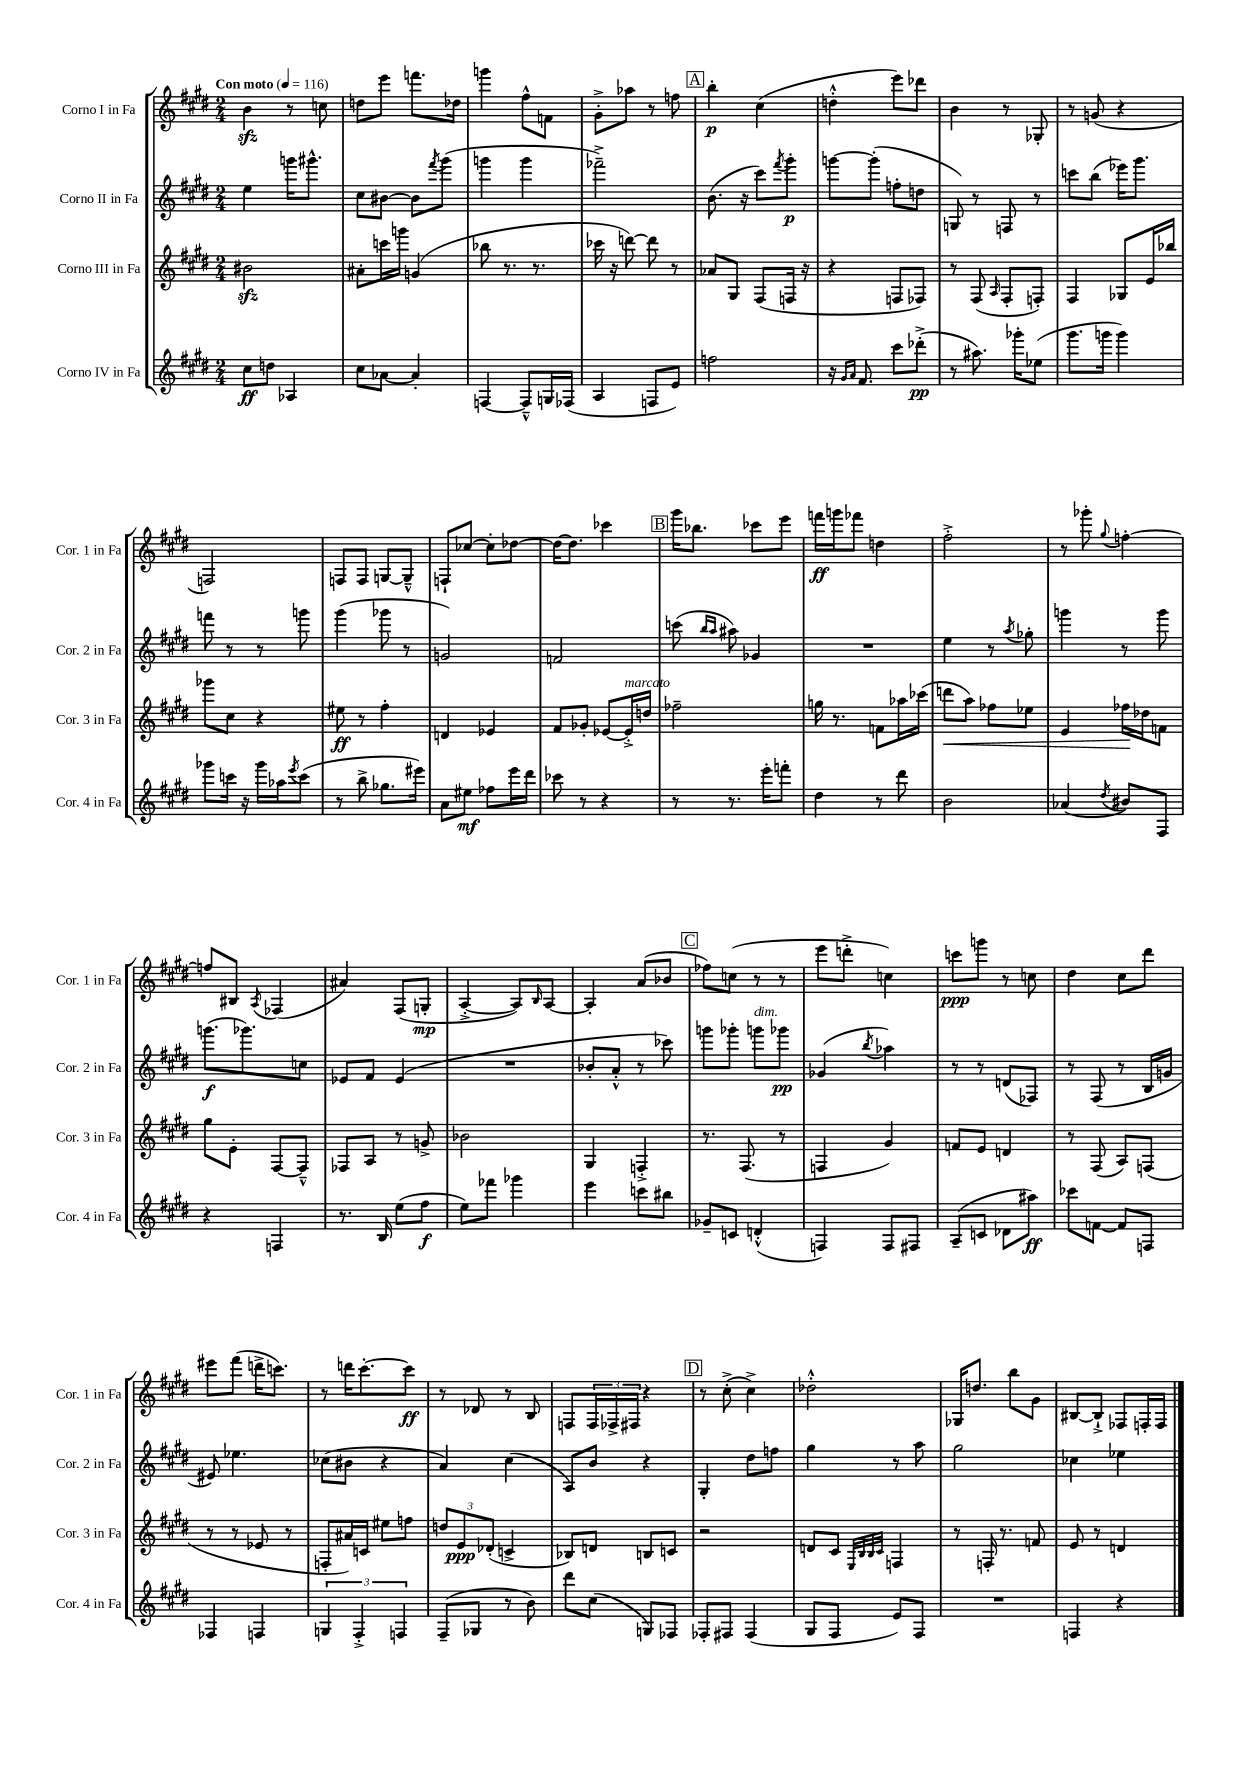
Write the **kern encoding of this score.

**kern	**kern	**kern	**kern
*staff4	*staff3	*staff2	*staff1
*clefG2	*clefG2	*clefG2	*clefG2
*k[f#c#g#d#]	*k[f#c#g#d#]	*k[f#c#g#d#]	*k[f#c#g#d#]
*M2/4	*M2/4	*M2/4	*M2/4
*MM116	*MM116	*MM116	*MM116
8cc#\L	2b#\	4ee\	4b\
8dd\J	.	.	.
4A-/	.	16ggg\LK	8r
.	.	8.ggg#^^\J	.
.	.	.	8cc\
=	=	=	=
8cc#\L	8a#'\L	8cc#\L	8dd\L
[8a-\J	16ccc\L	[8b#\J	8eee\J
.	16ggg\JJ	.	.
4a-'/]	(4g/	8b#\]L	8.fff\L
.	.	8qfff#/	.
.	.	(8ggg#\J	.
.	.	.	16dd-\Jk
=	=	=	=
[4F/	8bb-\	4ggg\	4ggg\
.	8.r	.	.
8F~^^/]L	.	4ggg\	8ff#^^\L
.	8.r	.	.
16G/L	.	.	8f\J
(16F-/JJ	.	.	.
=	=	=	=
4A/	16ccc-\	2fff-~^\)	8g#'^\L
.	16r	.	.
.	[8ddd\)	.	8aa-\J
8F/L	8ddd\]	.	8r
8e/J)	8r	.	8ff\
=	=	=	=
2ff\	8a-/L	(8.b\	4bb'\
.	8G#/J	.	.
.	.	16r	.
.	(8F#/L	8ccc#\L)	(4cc#\
.	.	8qfff#/	.
.	16F/Jk	8ggg#'\J	.
.	16r	.	.
=	=	=	=
16r	4r	[8ggg\L	4dd'^^\
16qqg#/LL	.	.	.
16qqa/JJ	.	.	.
8.f#/	.	.	.
.	.	(8ggg'\]J	.
8ccc#\L	8F/L	8ff'\L	8eee\L)
(8ddd-'^\J	8F-/J)	8dd\J	8ddd-\J
=	=	=	=
8r	8r	8G/)	4b\
8.aa#\)	(8F#/	8r	.
.	16qqA/	.	.
.	8F#'/L	8F/	8r
16ggg-'\LK	.	.	.
(8ee-\J	8F'/J)	8r	8G-'/
=	=	=	=
8.ggg#\L	4F#/	8ccc\L	8r
.	.	(8bb\J	(8g/
16ggg\Jk	.	.	.
4ggg\)	8G-/L	16eee-\LK)	4r
.	.	8.ggg#\J	.
.	16e/L	.	.
.	16bb-/JJ	.	.
=	=	=	=
8ggg-\L	8ggg-\L	8fff\	2F/)
16ccc\Jk	8cc#\J	8r	.
16r	.	.	.
16ggg-\LL	4r	8r	.
16aa-\J	.	.	.
8qeee/	.	.	.
(8ccc\J	.	8ggg\	.
=	=	=	=
8r	8ee#\	(4ggg#\	8F/L
8bb^\	8r	.	8F/J
8.gg-\L	4ff#'\	8ggg-\	[8G/L
.	.	8r	8G~^^/]J
16eee#\Jk)	.	.	.
=	=	=	=
8a\L	4d/	2g/)	8F`/L
8ee#\J	.	.	[8cc-/J
8ff-\L	4e-/	.	8cc-'\]L
16eee\L	.	.	[8dd-\J
16ddd#\JJ	.	.	.
=	=	=	=
8ccc-\	8f#/L	2f/	16dd-\_LK
.	.	.	8.dd-\]J
8r	8g-'/J	.	.
4r	[8e-/L	.	4ccc-\
.	16e-'^/]L	.	.
.	16dd/JJ	.	.
=	=	=	=
8r	2ff-~\	(8ccc\	16ggg#\LK
.	.	.	8.bb-\J
.	.	16qqbb/LL	.
.	.	16qqaa/JJ	.
8.r	.	8aa#\)	.
.	.	4g-/	8ccc-\L
16eee'\LK	.	.	.
8fff'\J	.	.	8eee\J
=	=	=	=
4dd#\	16gg\	2r	16fff\LL
.	8.r	.	16ggg\J
.	.	.	8fff-\J
8r	8f\L	.	4dd\
8ddd#\	16aa-\L	.	.
.	(16ccc-\JJ	.	.
=	=	=	=
2b\	8ddd\L	4ee\	2ff#'^\
.	8aa\J)	.	.
.	8ff-\L	8r	.
.	.	8qaa/	.
.	8ee-\J	8gg-'\	.
=	=	=	=
(4a-/	4e/	4ggg\	8r
.	.	.	8ggg-'\
8qdd#/	.	.	8qqgg#/
8b#/L)	16ff-\LL	8r	[4ff'\
.	16dd-\J	.	.
8F#/J	8f\J	8ggg\	.
=	=	=	=
4r	8gg#\L	(8.ggg\L	8ff/]L
.	8e'\J	.	8B#/J
.	.	8.ggg-\)	.
.	.	.	8qA/
4F/	[8F#/L	.	(4F-/
.	8F#~^^/]J	8cc\J	.
=	=	=	=
8.r	8F-/L	8e-/L	4a#/)
.	8A/J	8f#/J	.
16B/	.	.	.
(8ee\L	8r	(4e-/	(8F#/L
8ff#\J	8g^/	.	8G'/J
=	=	=	=
8ee\L)	2b-\	2r	[4A'^/
8fff-\J	.	.	.
4ggg-\	.	.	8A/]L)
.	.	.	16qqB/
.	.	.	[8A/J
=	=	=	=
4eee\	4G#/	8b-'/L	4A'/]
.	.	8a'^^/J	.
8ccc\L	4F'^/	8r	(8a/L
8bb#\J	.	8ccc-\)	8b-/J
=	=	=	=
8g-~/L	8.r	8ggg\L	8ff-\L)
8c/J	.	8ggg-'\J	(8cc\J
.	(8.F#/	.	.
(4d'^^/	.	8ggg\L	8r
.	8r	8ggg-\J	8r
=	=	=	=
4F/)	4F/	(4g-/	8eee\L
.	.	.	8ddd'^\J
.	.	8qbb/	.
8F/L	4g#/)	4aa-\)	4cc\)
8F#/J	.	.	.
=	=	=	=
(8A~/L	8f/L	8r	8ccc\L
8c/J	8e/J	8r	8ggg\J
8d-\L	4d/	(8d/L	8r
8aa#\J)	.	8F-/J)	8cc\
=	=	=	=
8ccc-\L	8r	8r	4dd#\
[8f\J	(8F#/	(8F#/	.
8f/]L	8A/L)	8r	8cc#\L
8F/J	(8F/J	16B/LL	8ddd#\J
.	.	16g/JJ	.
=	=	=	=
4F-/	8r	8e#/)	8eee#\L
.	8r	4.ee-\	(8fff#\J
4F/	8e-/	.	16ddd^\LK
.	.	.	8.ccc\J)
.	8r	.	.
=	=	=	=
6G/	8F'/L	(8cc-\L	8r
.	16a#/L)	8b#\J	16ddd\LK
6F#'^/	.	.	.
.	16c/JJ	.	[8.ccc#'\
.	8ee#\L	4r	.
6F/	.	.	.
.	8ff\J	.	8ccc#\]J
=	=	=	=
(8F#~/L	12dd/L	4a/)	8r
.	12e/	.	.
8G-/J	.	.	8d-/
.	(12d-'/J	.	.
8r	4c^/	(4cc#\	8r
8b\)	.	.	8B/
=	=	=	=
8ddd#\L	8B-/L)	8A/L)	8F/L
(8cc#\J	8d/J	8b/J	24F/L
.	.	.	24F-^/
.	.	.	24F#/JJ
8G/L)	8B/L	4r	4r
8F-/J	8c/J	.	.
=	=	=	=
8F-'/L	2r	4G#'/	8r
8F#/J	.	.	(8cc#'^\
(4F#/	.	8dd#\L	4cc#^\)
.	.	8ff\J	.
=	=	=	=
8G#/L	8d/L	4gg#\	2dd-'^^\
8F#/J	8c#/J	.	.
.	32qqE/LLL	.	.
.	32qqB/	.	.
.	32qqB/	.	.
.	32qqc#/JJJ	.	.
8e/L)	4F/	8r	.
8F#/J	.	8aa\	.
=	=	=	=
2r	8r	2gg#\	16G-/LK
.	.	.	8.dd/J
.	16F'/	.	.
.	8.r	.	.
.	.	.	8bb\L
.	8f/	.	8g#\J
=	=	=	=
4F/	8e/	4cc-\	[8B#/L
.	8r	.	8B#`^/]J
4r	4d/	4ee-\	8F-/L
.	.	.	16F'/L
.	.	.	16F/JJ
==	==	==	==
*-	*-	*-	*-
